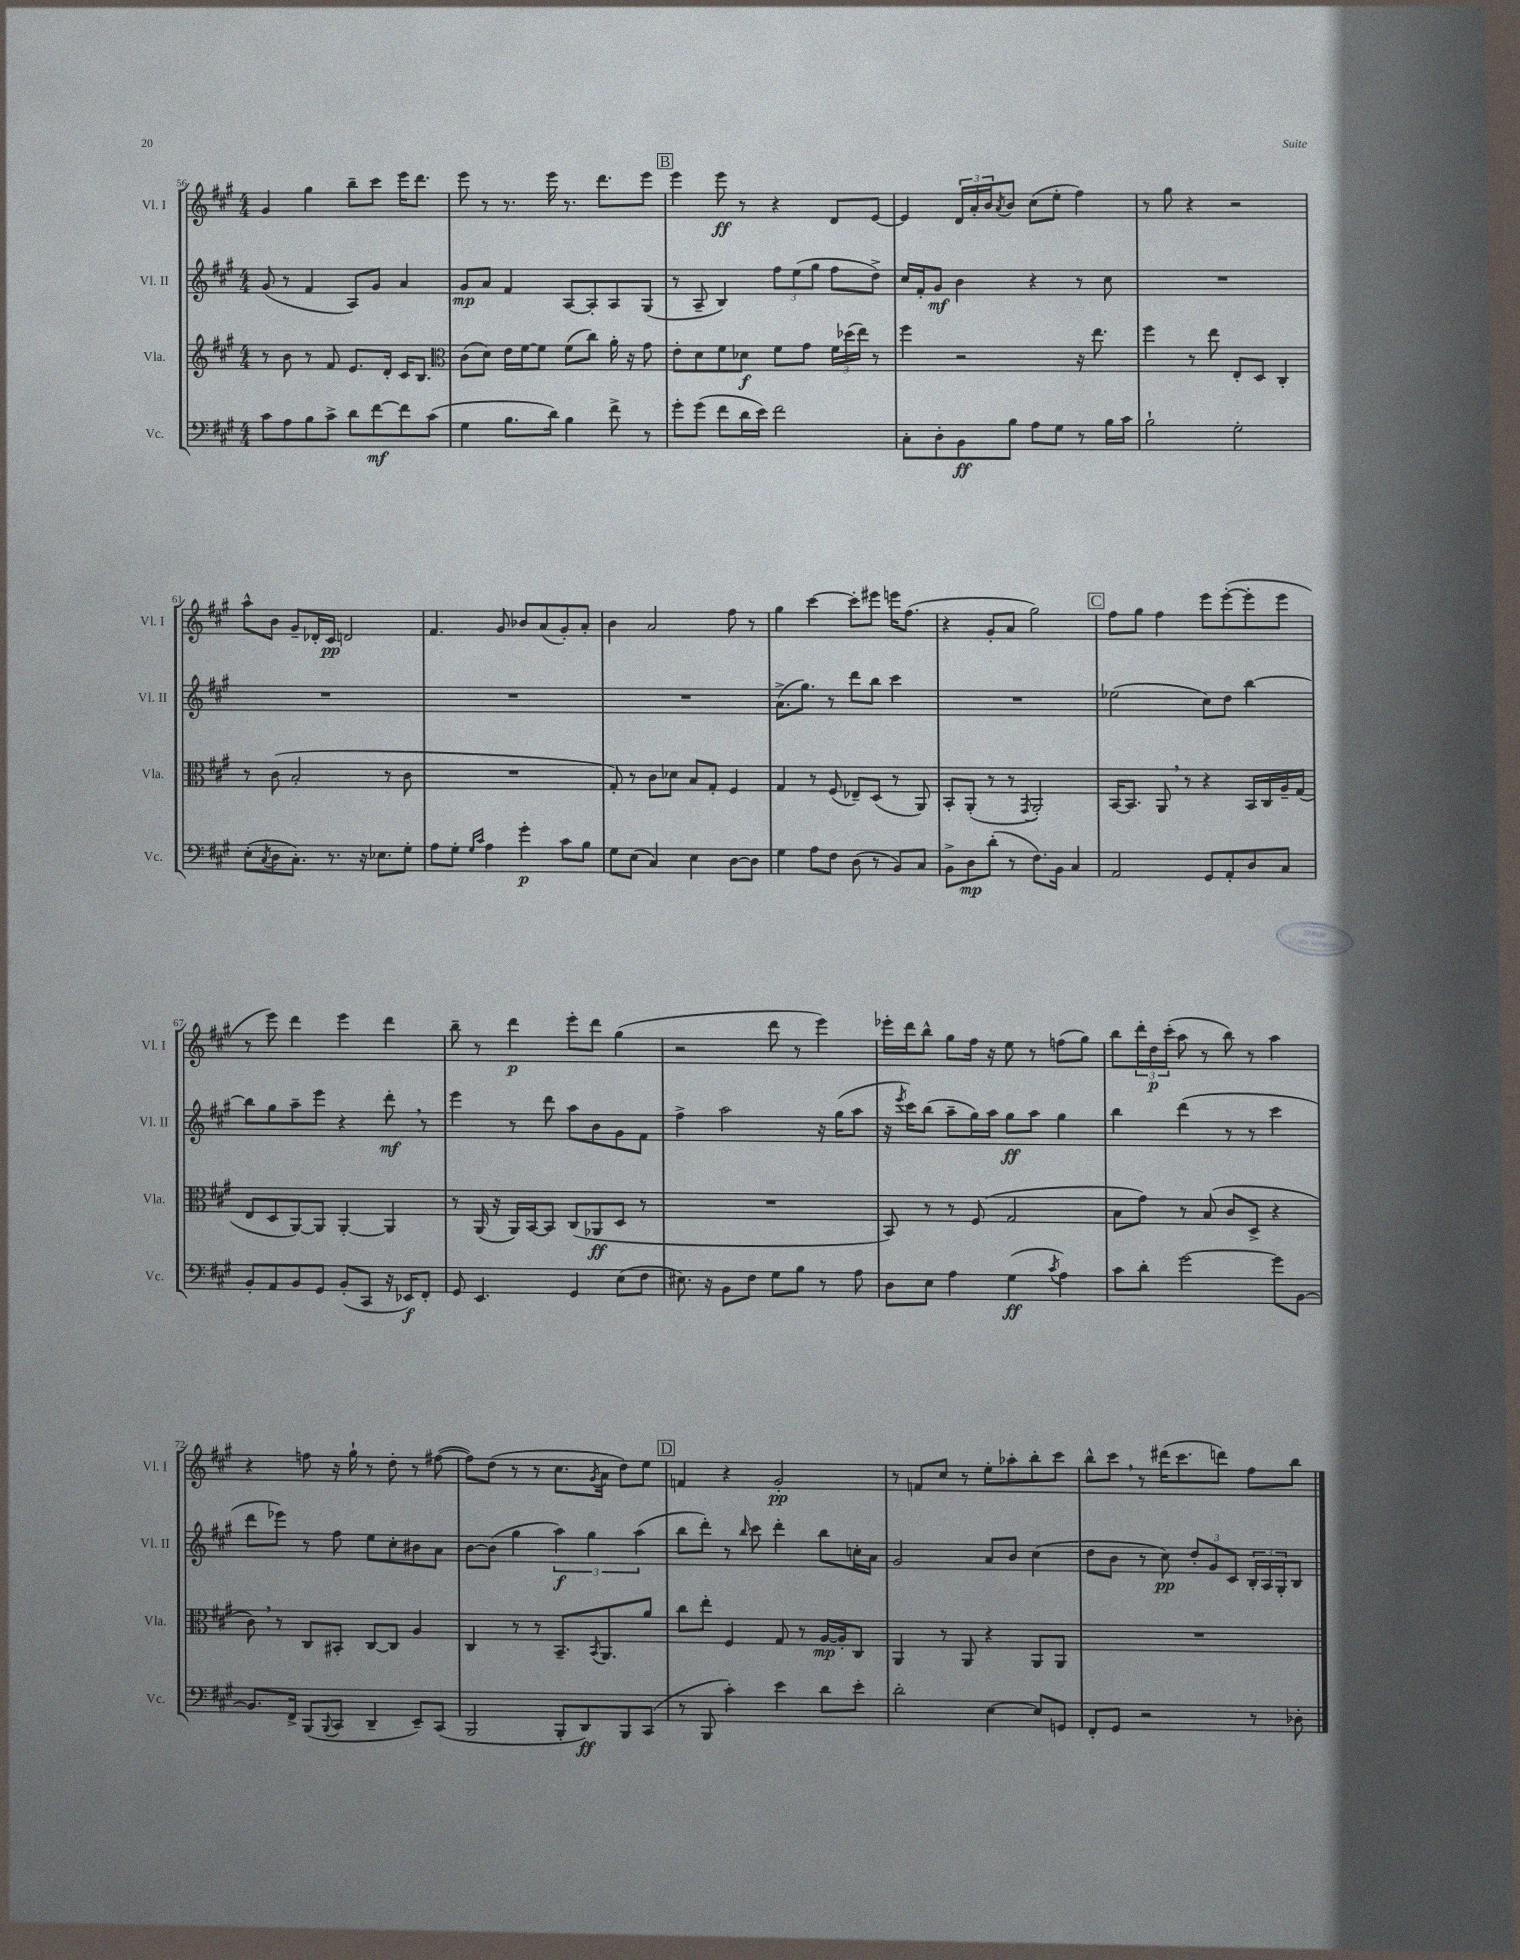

**kern	**dynam	**kern	**dynam	**kern	**dynam	**kern	**dynam
*part4	*part4	*part3	*part3	*part2	*part2	*part1	*part1
*staff4	*staff4	*staff3	*staff3	*staff2	*staff2	*staff1	*staff1
*I"Vc.	*	*I"Vla.	*	*I"Vl. II	*	*I"Vl. I	*
*I'Vc.	*	*I'Vla.	*	*I'Vl. II	*	*I'Vl. I	*
*clefF4	*	*clefG2	*	*clefG2	*	*clefG2	*
*k[f#c#g#]	*	*k[f#c#g#]	*	*k[f#c#g#]	*	*k[f#c#g#]	*
*M4/4	*	*M4/4	*	*M4/4	*	*M4/4	*
=56	=56	=56	=56	=56	=56	=56	=56
8c#\L	.	8r	.	(8g#/	.	4g#/	.
8A\	.	8b\	.	8r	.	.	.
8B\	.	8r	.	4f#/	.	4gg#\	.
8c#^\J	.	8f#/	.	.	.	.	.
8d\L	.	8.e/L	.	8A/L)	.	8bb~\L	.
[8f#\	mf	.	.	8g#/J	.	8ccc#\J	.
.	.	16d'/Jk	.	.	.	.	.
8f#\]	.	16c#/KL	.	4a/	.	16eee\KL	.
.	.	8.B/J	.	.	.	8.ddd\J	.
(8c#\J	.	.	.	.	.	.	.
=57	=57	=57	=57	=57	=57	=57	=57
*	*	*clefC3	*	*	*	*	*
4G#\	.	(8c#\L	.	8g#/L	mp	8eee\	.
.	.	8d\J)	.	8a/J	.	8r	.
8.B\L	.	16e\LL	.	4f#/	.	8.r	.
.	.	[16f#\J	.	.	.	.	.
.	.	8f#\J]	.	.	.	.	.
16d\Jk)	.	.	.	.	.	16eee\	.
4B\	.	(8f#\L	.	[8A/L	.	8.r	.
.	.	8cc#\J)	.	8A'/]	.	.	.
.	.	.	.	.	.	8.ddd\L	.
8f#^\	.	16a'\	.	8A/	.	.	.
.	.	16r	.	.	.	.	.
8r	.	8g#\	.	(8G#/J	.	8eee\J	.
!!LO:REH:place=s1:t=B
=58	=58	=58	=58	=58	=58	=58	=58
8g#'\L	.	8e'\L	.	8r	.	4eee\	.
(8g#\J	.	8d\	.	8A~/	.	.	.
8f#\L	.	8f#\	.	4B/)	.	8eee\	ff
16d\L	.	8d-X\J	f	.	.	8r	.
16e\JJ)	.	.	.	.	.	.	.
2f#\	.	8f#\L	.	12ff#\L	.	4r	.
.	.	.	.	(12ee\	.	.	.
.	.	8g#\J	.	.	.	.	.
.	.	.	.	12gg#\J	.	.	.
.	.	24f#\LL	.	8ff#\L	.	8d/L	.
.	.	(24dd-X\	.	.	.	.	.
.	.	24ee\JJ)	.	.	.	.	.
.	.	8r	.	8dd^\J)	.	[8e/J	.
=59	=59	=59	=59	=59	=59	=59	=59
8C#'\L	.	4ff#\	.	16cc#/LL	.	4e/]	.
.	.	.	.	16f#'/J	.	.	.
8D'\	.	.	.	8g#/J	mf	.	.
8BB\	ff	2r	.	4b\	.	24d/LL	.
.	.	.	.	.	.	24a'/	.
.	.	.	.	.	.	24b/J	.
.	.	.	.	.	.	8qa/	.
8B\J	.	.	.	.	.	8b/J	.
8A\L	.	.	.	4r	.	(8cc#\L	.
8G#\J	.	.	.	.	.	8ee'\J	.
8r	.	16r	.	8r	.	4ff#\)	.
.	.	8.ee\	.	.	.	.	.
16B\LL	.	.	.	8cc#\	.	.	.
16c#\JJ	.	.	.	.	.	.	.
=60	=60	=60	=60	=60	=60	=60	=60
2B`\	.	4ff#\	.	1r	.	8r	.
.	.	.	.	.	.	8gg#\	.
.	.	8r	.	.	.	4r	.
.	.	8ee\	.	.	.	.	.
2G#'\	.	8E'/L	.	.	.	2r	.
.	.	8D/J	.	.	.	.	.
.	.	4C#'/	.	.	.	.	.
!!LO:LB:g=z
=61	=61	=61	=61	=61	=61	=61	=61
(8E'\L	.	8r	.	1r	.	8aa^^\L	.
8qC#/	.	.	.	.	.	.	.
8D\	.	(8c#\	.	.	.	8b\J	.
8.C#'\J)	.	2B'/	.	.	.	8g#~/L	.
.	.	.	.	.	.	16d-X'/L	.
8.r	.	.	.	.	.	16c#/JJ	pp
.	.	.	.	.	.	2dn/	.
16r	.	.	.	.	.	.	.
8.E-X\L	.	.	.	.	.	.	.
.	.	8r	.	.	.	.	.
8G#'\J	.	8c#\	.	.	.	.	.
=62	=62	=62	=62	=62	=62	=62	=62
8A\L	.	1r	.	1r	.	4.f#/	.
8G#'\J	.	.	.	.	.	.	.
16qqG#/LL	.	.	.	.	.	.	.
16qqc#/JJ	.	.	.	.	.	.	.
4A\	.	.	.	.	.	.	.
.	.	.	.	.	.	8g#/	.
4g#'\	p	.	.	.	.	8b-X/L	.
.	.	.	.	.	.	(8a/	.
8c#\L	.	.	.	.	.	8g#'/)	.
8B\J	.	.	.	.	.	8a'/J	.
=63	=63	=63	=63	=63	=63	=63	=63
8G#\L	.	8G#'/)	.	1r	.	4b\	.
(8E\J	.	8r	.	.	.	.	.
4C#/)	.	8c#\L	.	.	.	2a/	.
.	.	8d-X\J	.	.	.	.	.
4E\	.	8B/L	.	.	.	.	.
.	.	8G#'/J	.	.	.	.	.
[8D\L	.	4F#/	.	.	.	8ff#\	.
8D\J]	.	.	.	.	.	8r	.
=64	=64	=64	=64	=64	=64	=64	=64
4G#\	.	4G#/	.	(8.a^\L	.	4gg#\	.
.	.	.	.	8.gg#\J)	.	.	.
8A\L	.	8r	.	.	.	[4ccc#\	.
8F#\J	.	(8F#/	.	8r	.	.	.
(8D\	.	8E-X~/L)	.	8ddd\L	.	8ccc#'\L]	.
8r	.	(8D/J	.	8bb\J	.	8eee#X\J	.
8BB/L)	.	8r	.	4ccc#\	.	16eeen\KL	.
.	.	.	.	.	.	(8.ff#\J	.
8C#/J	.	8AA/)	.	.	.	.	.
=65	=65	=65	=65	=65	=65	=65	=65
8BB^\L	.	8BB'/L	.	1r	.	4r	.
8D\	mp	(8AA'/J	.	.	.	.	.
(8d'\J	.	8r	.	.	.	8g#'/L	.
8r	.	8r	.	.	.	8a/J	.
.	.	8qGG#/	.	.	.	.	.
8.F#\L)	.	2AA'/)	.	.	.	2gg#\)	.
16BB\Jk	.	.	.	.	.	.	.
4C#/	.	.	.	.	.	.	.
!!LO:REH:place=s1:t=C
=66	=66	=66	=66	=66	=66	=66	=66
2AA/	.	[16BB/KL	.	(2ee-X\	.	8ff#\L	.
.	.	8.BB/J]	.	.	.	.	.
.	.	.	.	.	.	8gg#\J	.
.	.	8AA,/	.	.	.	4ff#\	.
.	.	8r	.	.	.	.	.
8GG#/L	.	4r	.	8cc#\L)	.	8eee\L	.
8AA'/	.	.	.	8dd\J	.	([8eee'\	.
8D/	.	16BB/LL	.	[4bb\	.	8eee'\]	.
.	.	16C#/	.	.	.	.	.
8C#/J	.	16A~/	.	.	.	8eee\J	.
.	.	(16G#/JJ	.	.	.	.	.
!!LO:LB:g=z
=67	=67	=67	=67	=67	=67	=67	=67
8BB'/L	.	8E/L	.	8bb\L]	.	8r	.
8AA/	.	8D/	.	8gg#\	.	8eee\)	.
8BB/	.	[8AA/)	.	8aa~\	.	4ddd\	.
8GG#/J	.	8AA/J]	.	8eee\J	.	.	.
(8BB'/L	.	[4AA'/	.	4r	.	4eee\	.
8CC#/J	.	.	.	.	.	.	.
16r	.	4AA/]	.	8ddd',\	mf	4ddd\	.
16EE-X/KL)	f	.	.	.	.	.	.
8FF#'/J	.	.	.	8r	.	.	.
=68	=68	=68	=68	=68	=68	=68	=68
8GG#/	.	8r	.	4eee\	.	8bb~\	.
4.EE/	.	(16AA/	.	.	.	8r	.
.	.	16r	.	.	.	.	.
.	.	16AA/LL)	.	8r	.	4ddd\	p
.	.	[16BB/J	.	.	.	.	.
.	.	8BB/J]	.	8ddd\	.	.	.
4GG#/	.	(8C#/L	.	8aa\L	.	8eee'\L	.
.	.	8AA-X/	ff	8b\	.	8ddd\J	.
(8E\L	.	8D/J	.	8g#\	.	(4gg#\	.
8F#\J	.	8r	.	8f#\J	.	.	.
=69	=69	=69	=69	=69	=69	=69	=69
8.E#X\)	.	1r	.	4ff#^\	.	2r	.
16r	.	.	.	.	.	.	.
8BB\L	.	.	.	2aa\	.	.	.
8F#\J	.	.	.	.	.	.	.
8G#\L	.	.	.	.	.	8ddd\	.
8B\J	.	.	.	.	.	8r	.
8r	.	.	.	16r	.	4eee\)	.
.	.	.	.	(16gg#\KL	.	.	.
8A\	.	.	.	8aa\J	.	.	.
=70	=70	=70	=70	=70	=70	=70	=70
8D\L	.	8BB/)	.	16r	.	16eee-X'\LL	.
.	.	.	.	8qeee/	.	.	.
.	.	.	.	16ccc#\KL)	.	16ddd\J	.
8E\J	.	8r	.	(8bb\J	.	8bb^^\J	.
4A\	.	8r	.	8aa~\L	.	8gg#\L	.
.	.	(8F#/	.	16gg#\L)	.	16ff#\Jk	.
.	.	.	.	16aa\JJ	.	16r	.
(4G#\	ff	2G#/	.	8gg#\L	ff	8ee\	.
.	.	.	.	8aa\J	.	8r	.
8qc#/	.	.	.	.	.	.	.
4A\)	.	.	.	4gg#\	.	(8ffn\L	.
.	.	.	.	.	.	8gg#\J)	.
=71	=71	=71	=71	=71	=71	=71	=71
8c#\L	.	8B\L	.	4bb\	.	8bb\L	.
8d'\J	.	8g#\J)	.	.	.	24ddd'\L	.
.	.	.	.	.	.	24dd\	p
.	.	.	.	.	.	(24ccc#'\JJ	.
[2g#\	.	8r	.	(4ddd\	.	8aa\	.
.	.	(8B/	.	.	.	8r	.
.	.	8c#/L	.	8r	.	8bb\)	.
.	.	8D^/J	.	8r	.	8r	.
8g#\L]	.	4r	.	4ccc#\	.	4aa\	.
[8BB\J	.	.	.	.	.	.	.
!!LO:LB:g=z
=72	=72	=72	=72	=72	=72	=72	=72
8.BB/L]	.	8c#,\)	.	8ddd\L	.	4r	.
.	.	8r	.	8eee-X\J)	.	.	.
16FF#^/Jk	.	.	.	.	.	.	.
(8BBB/L	.	8C#/L	.	8r	.	8ffn\	.
8qqBBB/	.	.	.	.	.	.	.
8CC#/J	.	8BB#X'/J	.	8ff#\	.	16r	.
.	.	.	.	.	.	16gg#`\	.
4DD~/	.	[8C#/L	.	8ee\L	.	8r	.
.	.	8C#/J]	.	8cc#'\	.	8dd'\	.
8EE~/L)	.	4A/	.	8b#X\	.	8r	.
(8CC#/J	.	.	.	8a\J	.	([8ff#X\	.
=73	=73	=73	=73	=73	=73	=73	=73
2BBB/	.	4C#/	.	[8b\L	.	8ff#\L])	.
.	.	.	.	(8b\J]	.	(8dd\J	.
.	.	8r	.	4gg#\	.	8r	.
.	.	8r	.	.	.	8r	.
8BBB'/L	.	8.BB~/L	.	6aa\)	f	8.cc#\L	.
8DD/)	ff	.	.	.	.	.	.
.	.	.	.	6gg#\	.	.	.
.	.	8qBB/	.	.	.	8qg#/	.
.	.	8.AA/	.	.	.	16a\Jk	.
8BBB/	.	.	.	.	.	8dd\L)	.
.	.	.	.	(6aa\	.	.	.
(8CC#/J	.	8a/J	.	.	.	8ee\J	.
!!LO:REH:place=s1:t=D
=74	=74	=74	=74	=74	=74	=74	=74
8r	.	8cc#\L	.	8bb\L	.	4fn/	.
8BBB/	.	8ee'\J	.	8ddd'\J)	.	.	.
4c#'\)	.	4F#/	.	8r	.	4r	.
.	.	.	.	16qqbb/	.	.	.
.	.	.	.	8ccc#\	.	.	.
4e\	.	8G#/	.	4ddd'\	.	2g#'/	pp
.	.	8r	.	.	.	.	.
8d\L	.	[16A/LL	mp	8bb\L	.	.	.
.	.	16A'/J]	.	.	.	.	.
8e'\J	.	8C#/J	.	16ccn'\L	.	.	.
.	.	.	.	16a\JJ	.	.	.
=75	=75	=75	=75	=75	=75	=75	=75
2d'\	.	4AA/	.	2g#/	.	8r	.
.	.	.	.	.	.	8fn/L	.
.	.	8r	.	.	.	8cc#/J	.
.	.	8AA/	.	.	.	8r	.
[4E\	.	4r	.	8a/L	.	8ee'\L	.
.	.	.	.	8b/J	.	8aa-X'\	.
8E/L]	.	8AA/L	.	(4cc#\	.	8bb'\	.
8GGn/J	.	8AA/J	.	.	.	8ccc#\J	.
=76	=76	=76	=76	=76	=76	=76	=76
8FF#'/L	.	1r	.	8dd\L	.	8bb^^\L	.
8GG#/J	.	.	.	8b\J	.	8ccc#,\J	.
2r	.	.	.	8r	.	8r	.
.	.	.	.	8cc#\)	pp	(16ddd#X\KL	.
.	.	.	.	.	.	8.ccc#\	.
.	.	.	.	12dd'/L	.	.	.
.	.	.	.	12g#/	.	.	.
.	.	.	.	.	.	8dddn\J)	.
.	.	.	.	12c#/J	.	.	.
8r	.	.	.	24B'/LL	.	8ff#\L	.
.	.	.	.	24A/	.	.	.
.	.	.	.	24G#'/J	.	.	.
8D-X'\	.	.	.	8B/J	.	8bb\J	.
==	==	==	==	==	==	==	==
*-	*-	*-	*-	*-	*-	*-	*-
